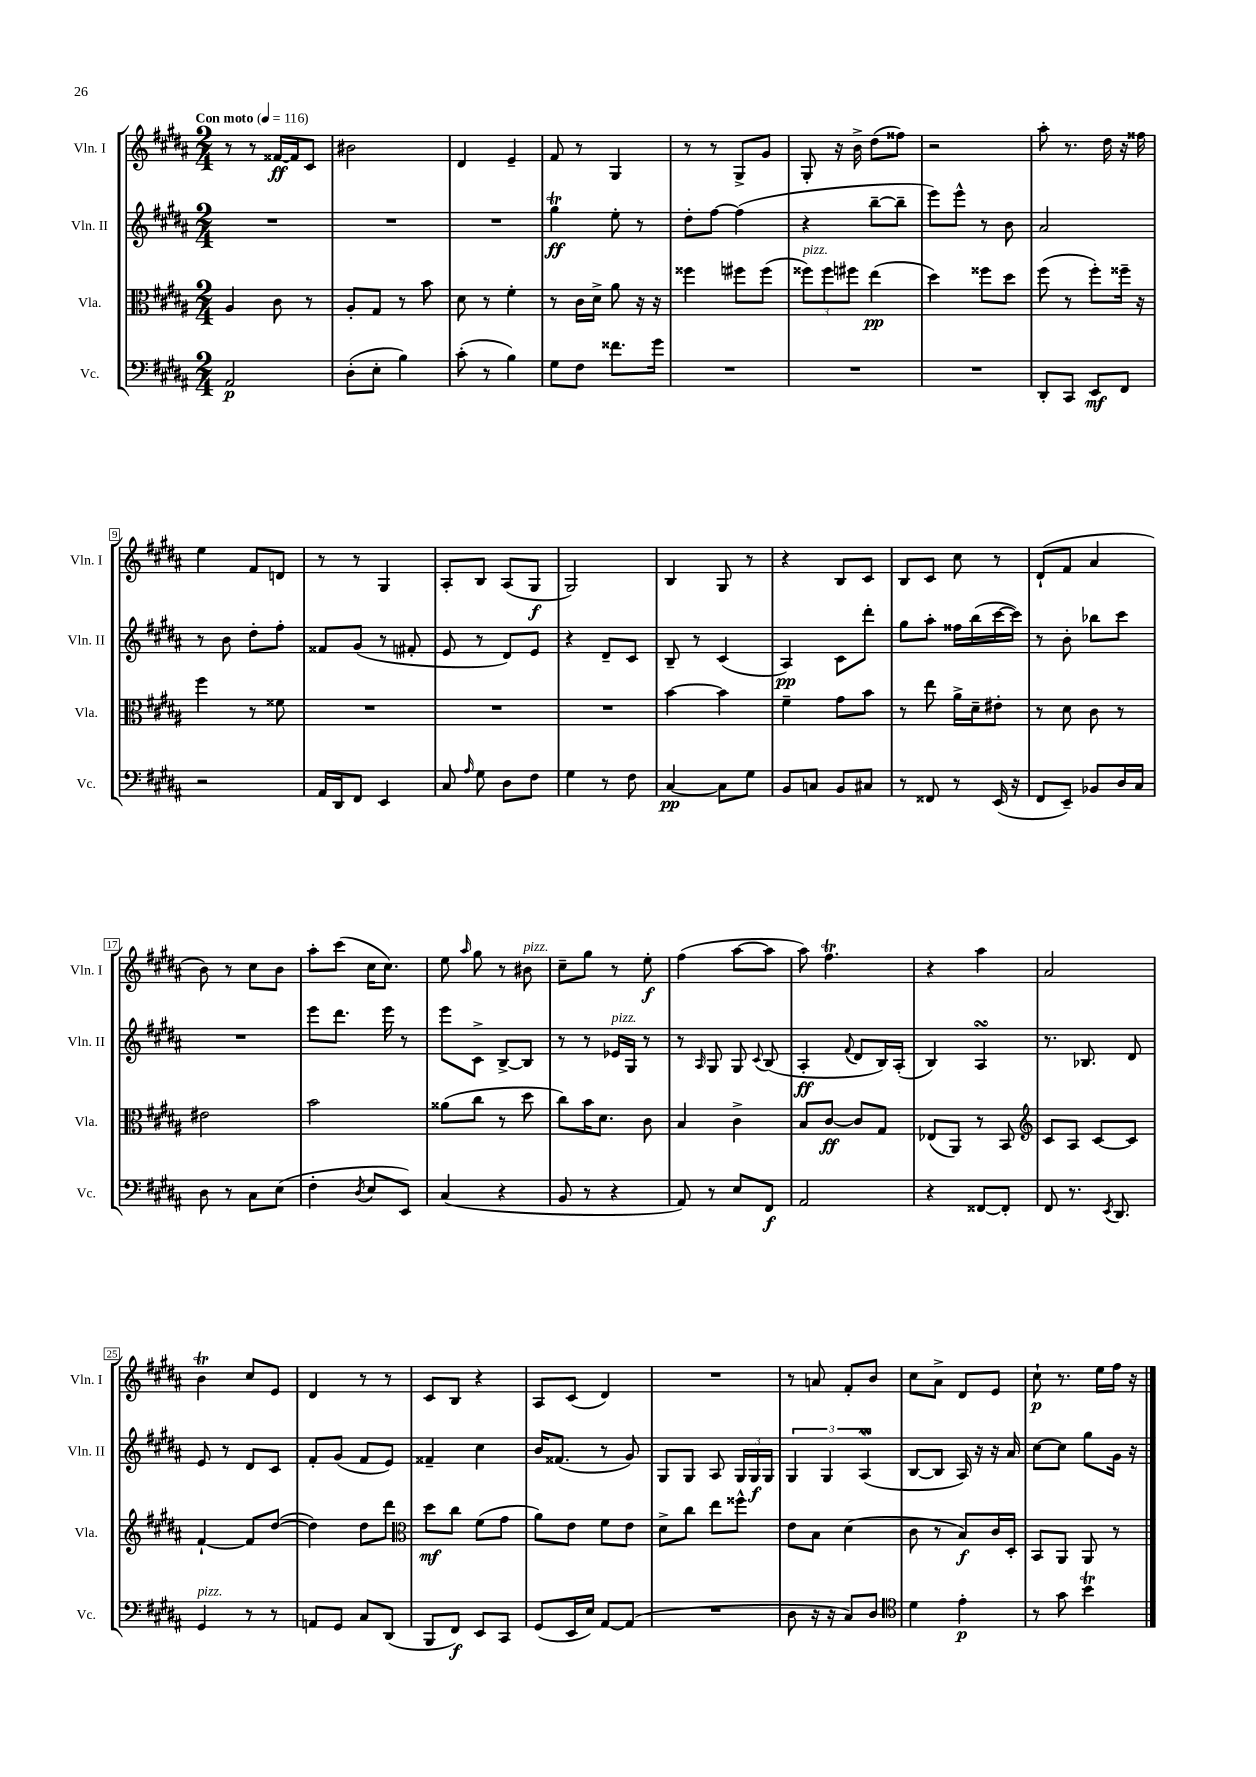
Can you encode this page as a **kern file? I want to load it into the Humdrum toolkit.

**kern	**dynam	**kern	**dynam	**kern	**dynam	**kern	**dynam
*part4	*part4	*part3	*part3	*part2	*part2	*part1	*part1
*staff4	*staff4	*staff3	*staff3	*staff2	*staff2	*staff1	*staff1
*I"Vc.	*	*I"Vla.	*	*I"Vln. II	*	*I"Vln. I	*
*I'Vc.	*	*I'Vla.	*	*I'Vln. II	*	*I'Vln. I	*
*clefF4	*	*clefC3	*	*clefG2	*	*clefG2	*
*k[f#c#g#d#a#]	*	*k[f#c#g#d#a#]	*	*k[f#c#g#d#a#]	*	*k[f#c#g#d#a#]	*
*M2/4	*	*M2/4	*	*M2/4	*	*M2/4	*
*MM116	*	*MM116	*	*MM116	*	*MM116	*
=1	=1	=1	=1	=1	=1	=1	=1
!	!	!	!	!	!	!LO:TX:a:B:t=Con moto	!
2AA#/	p	4A#/	.	2r	.	8r	.
.	.	.	.	.	.	8r	.
.	.	8c#\	.	.	.	[16f##X/LL	ff
.	.	.	.	.	.	16f##/J]	.
.	.	8r	.	.	.	8c#/J	.
=2	=2	=2	=2	=2	=2	=2	=2
(8D#'\L	.	8A#'/L	.	2r	.	2b#X\	.
8E'\J	.	8G#/J	.	.	.	.	.
4B\)	.	8r	.	.	.	.	.
.	.	8b\	.	.	.	.	.
=3	=3	=3	=3	=3	=3	=3	=3
(8c#'\	.	8d#\	.	2r	.	4d#/	.
8r	.	8r	.	.	.	.	.
4B\)	.	4f#'\	.	.	.	4e~/	.
=4	=4	=4	=4	=4	=4	=4	=4
8G#\L	.	8r	.	4gg#T\	ff	8f#/	.
8F#\J	.	16c#\LL	.	.	.	8r	.
.	.	16d#^\JJ	.	.	.	.	.
8.f##X\L	.	8a#\	.	8ee'\	.	4G#/	.
.	.	16r	.	8r	.	.	.
16g#\Jk	.	16r	.	.	.	.	.
=5	=5	=5	=5	=5	=5	=5	=5
2r	.	4ff##X\	.	8dd#'\L	.	8r	.
.	.	.	.	[8ff#\J	.	8r	.
.	.	8ff#X\L	.	(4ff#\]	.	8G#^/L	.
.	.	(8ff#\J	.	.	.	8g#/J	.
=6	=6	=6	=6	=6	=6	=6	=6
!	!	!LO:TX:a:i:t=pizz.	!	!	!	!	!
2r	.	12ff##X\L)	.	4r	.	8G#'/	.
.	.	12ff##\	.	.	.	.	.
.	.	.	.	.	.	16r	.
.	.	12ff#X\J	.	.	.	.	.
.	.	.	.	.	.	16b^\	.
.	.	(4ee\	pp	[8bb~\L	.	(8dd#\L	.
.	.	.	.	8bb~\J]	.	8ff##X\J)	.
=7	=7	=7	=7	=7	=7	=7	=7
2r	.	4dd#\)	.	8eee\L)	.	2r	.
.	.	.	.	8eee^^\J	.	.	.
.	.	8ff##X\L	.	8r	.	.	.
.	.	8dd#\J	.	8b\	.	.	.
=8	=8	=8	=8	=8	=8	=8	=8
8DD#'/L	.	(8ff#\	.	2a#/	.	8aa#'\	.
8CC#/J	.	8r	.	.	.	8.r	.
8EE/L	mf	8ff#'\L)	.	.	.	.	.
.	.	.	.	.	.	16dd#\	.
8FF#/J	.	16ff##X~\Jk	.	.	.	16r	.
.	.	16r	.	.	.	16ff##X\	.
!!LO:LB:g=z
=9	=9	=9	=9	=9	=9	=9	=9
2r	.	4ff#\	.	8r	.	4ee\	.
.	.	.	.	8b\	.	.	.
.	.	8r	.	8dd#'\L	.	8f#/L	.
.	.	8f##X\	.	8ff#'\J	.	8dn/J	.
=10	=10	=10	=10	=10	=10	=10	=10
16AA#/LL	.	2r	.	8f##X/L	.	8r	.
16DD#/J	.	.	.	.	.	.	.
8FF#/J	.	.	.	(8g#/J	.	8r	.
4EE/	.	.	.	8r	.	4G#/	.
.	.	.	.	8f#X'/	.	.	.
=11	=11	=11	=11	=11	=11	=11	=11
8C#/	.	2r	.	8e/	.	8A#'/L	.
16qqA#/	.	.	.	.	.	.	.
8G#\	.	.	.	8r	.	8B/J	.
8D#\L	.	.	.	8d#/L)	.	(8A#/L	.
8F#\J	.	.	.	8e/J	.	8G#/J	f
=12	=12	=12	=12	=12	=12	=12	=12
4G#\	.	2r	.	4r	.	2G#/)	.
8r	.	.	.	8d#~/L	.	.	.
8F#\	.	.	.	8c#/J	.	.	.
=13	=13	=13	=13	=13	=13	=13	=13
[4C#/	pp	[4b\	.	8B~/	.	4B/	.
.	.	.	.	8r	.	.	.
8C#\L]	.	4b\]	.	(4c#/	.	8G#/	.
8G#\J	.	.	.	.	.	8r	.
=14	=14	=14	=14	=14	=14	=14	=14
8BB/L	.	4f#~\	.	4A#/)	pp	4r	.
8Cn/J	.	.	.	.	.	.	.
8BB/L	.	8g#\L	.	8c#\L	.	8B/L	.
8C#X/J	.	8b\J	.	8ddd#'\J	.	8c#/J	.
=15	=15	=15	=15	=15	=15	=15	=15
8r	.	8r	.	8gg#\L	.	8B/L	.
8FF##X/	.	8ee\	.	8aa#'\J	.	8c#/J	.
8r	.	16a#^\LL	.	16ff##X\LL	.	8cc#\	.
.	.	16d#~\J	.	(16bb\	.	.	.
(16EE/	.	8e#X'\J	.	[16ccc#\	.	8r	.
16r	.	.	.	16ccc#\JJ])	.	.	.
=16	=16	=16	=16	=16	=16	=16	=16
8FF#/L	.	8r	.	8r	.	(8d#`/L	.
8EE~/J)	.	8d#\	.	8b'\	.	8f#/J	.
8BB-X/L	.	8c#\	.	8bb-X\L	.	4a#/	.
16D#/L	.	8r	.	8ccc#\J	.	.	.
16C#/JJ	.	.	.	.	.	.	.
!!LO:LB:g=z
=17	=17	=17	=17	=17	=17	=17	=17
8D#\	.	2e#X\	.	2r	.	8b\)	.
8r	.	.	.	.	.	8r	.
8C#\L	.	.	.	.	.	8cc#\L	.
(8E\J	.	.	.	.	.	8b\J	.
=18	=18	=18	=18	=18	=18	=18	=18
4F#'\	.	2b\	.	8eee\L	.	8aa#'\L	.
.	.	.	.	8.ddd#\J	.	(8ccc#\J	.
8qD#/	.	.	.	.	.	.	.
8E/L	.	.	.	.	.	16cc#\KL	.
.	.	.	.	16eee\	.	8.cc#\J)	.
8EE/J)	.	.	.	8r	.	.	.
=19	=19	=19	=19	=19	=19	=19	=19
(4C#/	.	(8a##X\L	.	8eee\L	.	8ee\	.
.	.	.	.	.	.	16qqaa#/	.
.	.	8cc#\J	.	8c#^\J	.	8gg#\	.
4r	.	8r	.	[8B^/L	.	8r	.
!	!	!	!	!	!	!LO:TX:a:i:t=pizz.	!
.	.	8dd#\	.	8B/J]	.	8b#X\	.
=20	=20	=20	=20	=20	=20	=20	=20
8BB/	.	8cc#\L)	.	8r	.	8cc#~\L	.
8r	.	16b\K	.	8r	.	8gg#\J	.
.	.	8.d#\J	.	.	.	.	.
!	!	!	!	!LO:TX:a:i:t=pizz.	!	!	!
4r	.	.	.	16e-X/LL	.	8r	.
.	.	.	.	16G#/JJ	.	.	.
.	.	8c#\	.	8r	.	8ee'\	f
=21	=21	=21	=21	=21	=21	=21	=21
8AA#/)	.	4B/	.	8r	.	(4ff#\	.
.	.	.	.	16qqA#/	.	.	.
8r	.	.	.	8G#/	.	.	.
8E/L	.	4c#^\	.	8G#/	.	[8aa#\L	.
.	.	.	.	8qqc#/	.	.	.
8FF#/J	f	.	.	(8B/	.	8aa#\J]	.
=22	=22	=22	=22	=22	=22	=22	=22
2AA#/	.	8B/L	.	4A#'/	ff	8aa#\)	.
.	.	[8c#/J	ff	.	.	4.ff#T\	.
.	.	.	.	8qqf#/	.	.	.
.	.	8c#/L]	.	8d#/L	.	.	.
.	.	8G#/J	.	16B/L)	.	.	.
.	.	.	.	(16A#'/JJ	.	.	.
=23	=23	=23	=23	=23	=23	=23	=23
4r	.	(8E-X/L	.	4B/)	.	4r	.
.	.	8AA#/J)	.	.	.	.	.
[8FF##X/L	.	8r	.	4A#sSsS/	.	4aa#\	.
8FF##'/J]	.	8BB/	.	.	.	.	.
=24	=24	=24	=24	=24	=24	=24	=24
*	*	*clefG2	*	*	*	*	*
8FF#/	.	8c#/L	.	8.r	.	2a#/	.
8.r	.	8A#/J	.	.	.	.	.
.	.	.	.	8.B-X/	.	.	.
.	.	[8c#/L	.	.	.	.	.
8qEE/	.	.	.	.	.	.	.
8.DD#/	.	.	.	.	.	.	.
.	.	8c#/J]	.	8d#/	.	.	.
!!LO:LB:g=z
=25	=25	=25	=25	=25	=25	=25	=25
!LO:TX:a:i:t=pizz.	!	!	!	!	!	!	!
4GG#/	.	[4f#`/	.	8e/	.	4bT\	.
.	.	.	.	8r	.	.	.
8r	.	8f#/L]	.	8d#/L	.	8cc#/L	.
8r	.	([8dd#/J	.	8c#/J	.	8e/J	.
=26	=26	=26	=26	=26	=26	=26	=26
8AAn/L	.	4dd#\])	.	8f#'/L	.	4d#/	.
8GG#/J	.	.	.	(8g#/J	.	.	.
8C#/L	.	8dd#\L	.	8f#/L	.	8r	.
(8DD#/J	.	8ddd#\J	.	8e/J)	.	8r	.
=27	=27	=27	=27	=27	=27	=27	=27
*	*	*clefC3	*	*	*	*	*
8BBB/L	.	8dd#\L	mf	4f##X~/	.	8c#/L	.
8FF#/J)	f	8cc#\J	.	.	.	8B/J	.
8EE/L	.	(8f#\L	.	4cc#\	.	4r	.
8CC#/J	.	8g#\J	.	.	.	.	.
=28	=28	=28	=28	=28	=28	=28	=28
(8GG#/L	.	8a#\L)	.	16b/KL	.	8A#/L	.
.	.	.	.	(8.f##X/J	.	.	.
16EE/L	.	8e\J	.	.	.	(8c#/J	.
16E/JJ)	.	.	.	.	.	.	.
[8AA#/L	.	8f#\L	.	8r	.	4d#/)	.
(8AA#/J]	.	8e\J	.	8g#/)	.	.	.
=29	=29	=29	=29	=29	=29	=29	=29
2r	.	8d#^\L	.	8G#/L	.	2r	.
.	.	8cc#\J	.	8G#/J	.	.	.
.	.	8ee\L	.	8A#/	.	.	.
.	.	8ff##X^^\J	.	24G#/LL	.	.	.
.	.	.	.	24G#/	f	.	.
.	.	.	.	24G#/JJ	.	.	.
=30	=30	=30	=30	=30	=30	=30	=30
8D#\	.	8e\L	.	6G#/	.	8r	.
16r	.	8B\J	.	.	.	8an/	.
.	.	.	.	6G#/	.	.	.
16r	.	.	.	.	.	.	.
8C#/L)	.	(4d#\	.	.	.	8f#'/L	.
.	.	.	.	(6A#W/	.	.	.
8D#/J	.	.	.	.	.	8b/J	.
=31	=31	=31	=31	=31	=31	=31	=31
*clefC4	*	*	*	*	*	*	*
4d#\	.	8c#\	.	[8B/L	.	8cc#\L	.
.	.	8r	.	8B/J]	.	8a#^\J	.
4e'\	p	8B/L)	f	16A#/)	.	8d#/L	.
.	.	.	.	16r	.	.	.
.	.	16c#/L	.	16r	.	8e/J	.
.	.	16D#'/JJ	.	16a#/	.	.	.
=32	=32	=32	=32	=32	=32	=32	=32
8r	.	8BB/L	.	[8cc#\L	.	8cc#`\	p
8g#\	.	8AA#/J	.	8cc#\J]	.	8.r	.
4bT\	.	8AA#/	.	8gg#\L	.	.	.
.	.	.	.	.	.	16ee\LL	.
.	.	8r	.	16g#\Jk	.	16ff#\JJ	.
.	.	.	.	16r	.	16r	.
==	==	==	==	==	==	==	==
*-	*-	*-	*-	*-	*-	*-	*-
